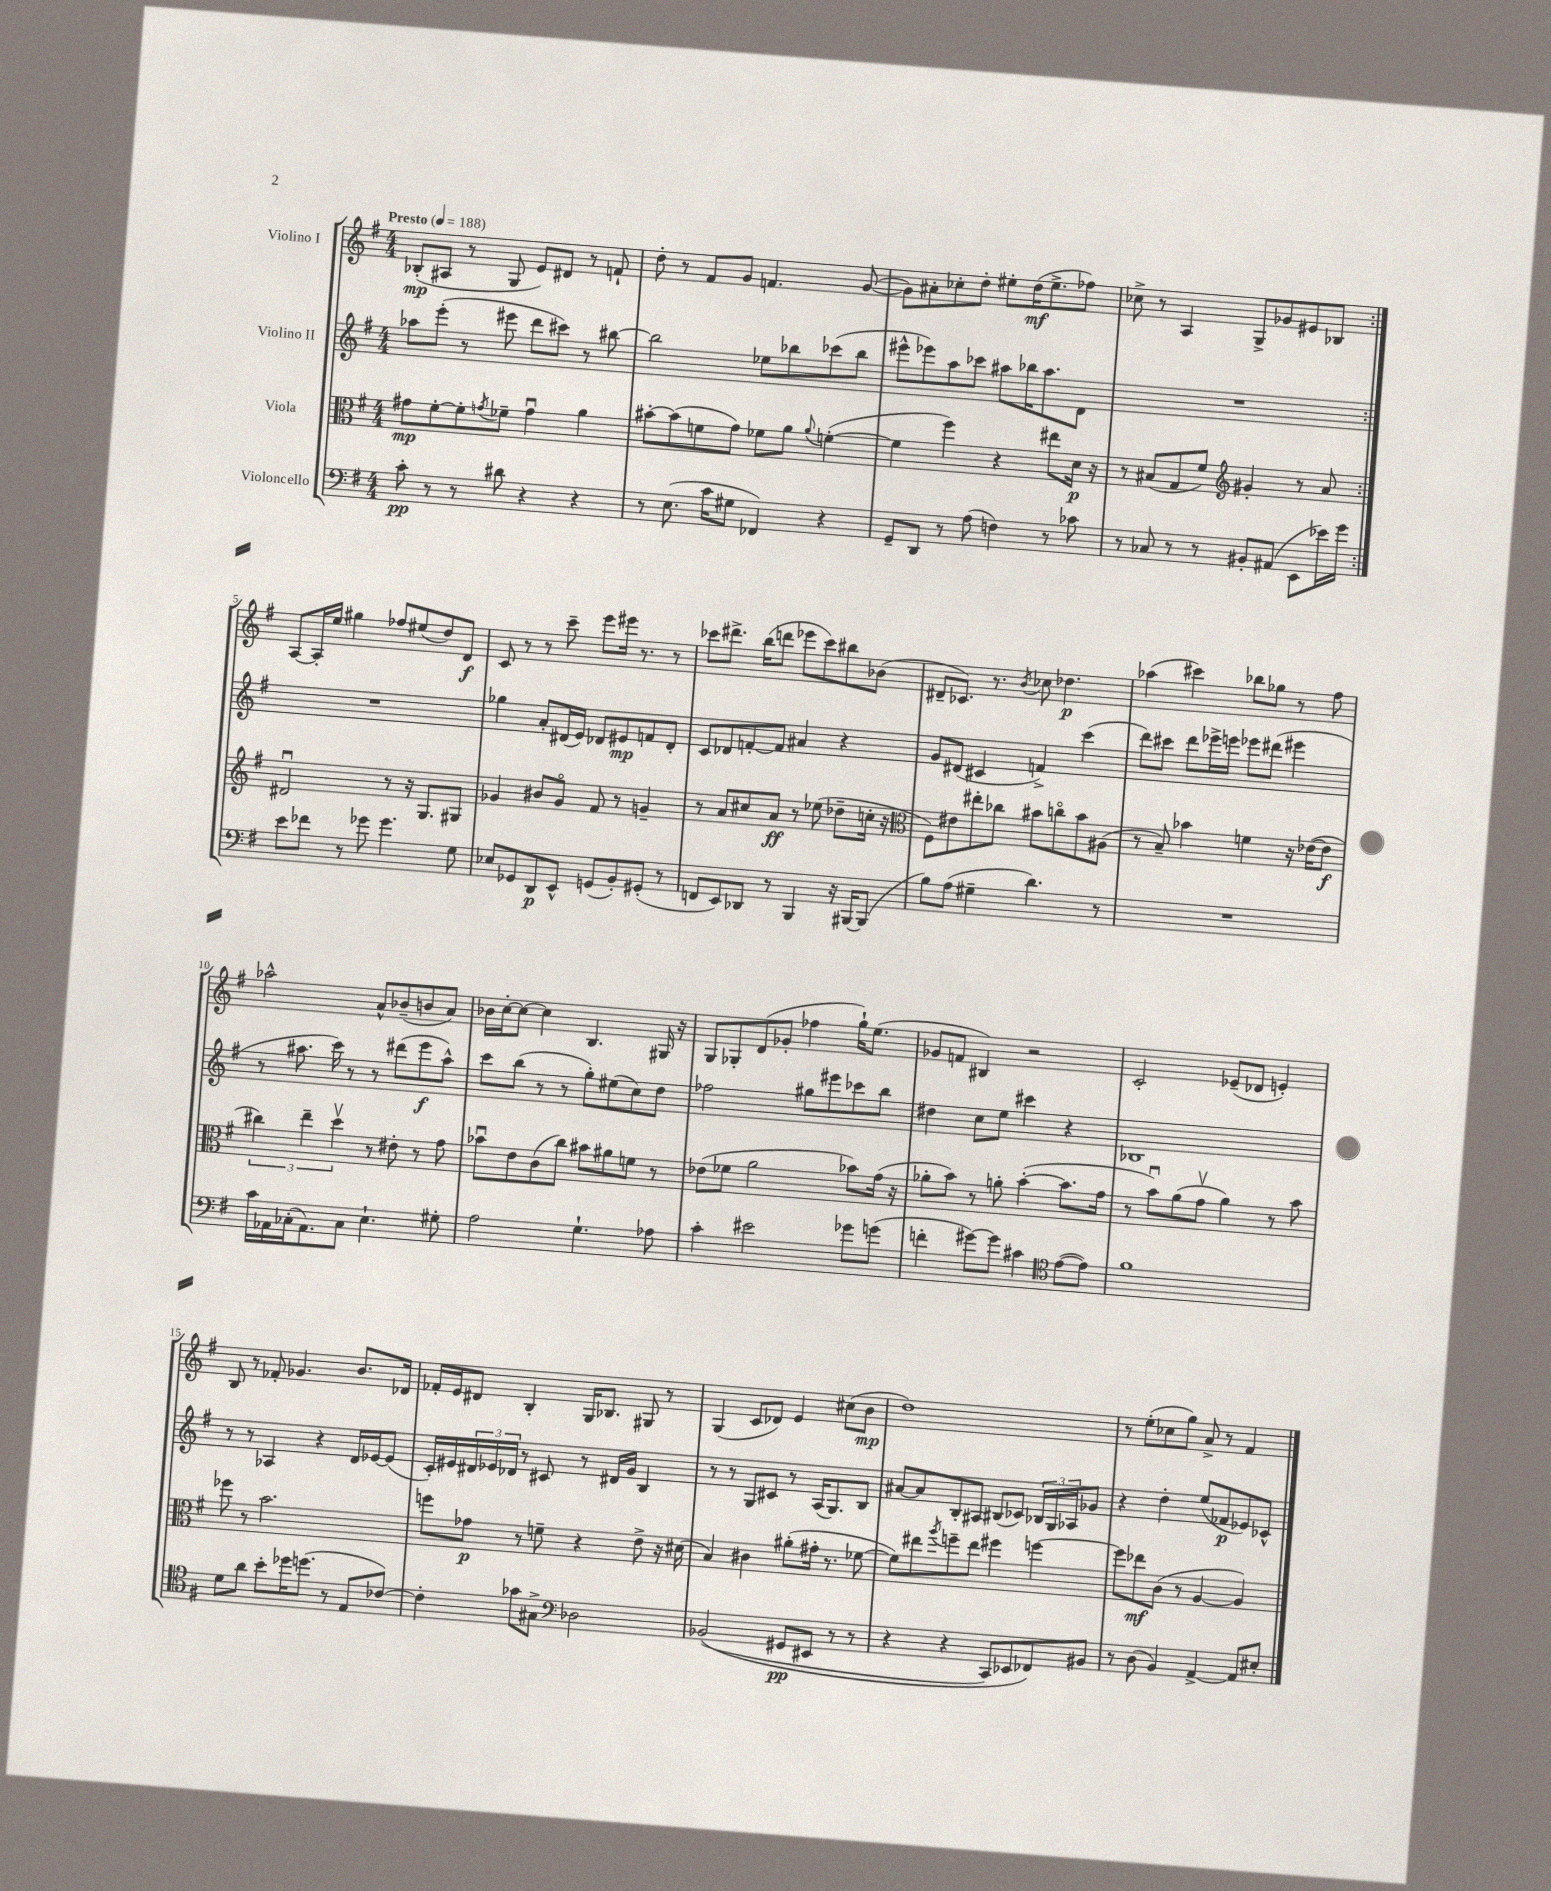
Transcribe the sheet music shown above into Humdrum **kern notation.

**kern	**kern	**kern	**kern
*staff4	*staff3	*staff2	*staff1
*clefF4	*clefC3	*clefG2	*clefG2
*k[f#]	*k[f#]	*k[f#]	*k[f#]
*M4/4	*M4/4	*M4/4	*M4/4
*MM188	*MM188	*MM188	*MM188
8c'	8g#	8aa-	(8B-'
8r	[8f#'	(8eee'	8A#
8r	8f#']	8r	8r
.	8qg	.	.
8d#	8f-~	8eee#	8G
4r	4gu	8ddd	8e)
.	.	8ccc#)	8d#
4r	4a	8r	8r
.	.	[8bb#	8f`
=	=	=	=
8r	[8b#'	2bb#]	8dd'
(8.E	(8b#]	.	8r
.	8f	.	8f#
16c	.	.	.
8G#	8g)	.	8g
4FF-)	8f-	8ee-	4.f
.	8a	8bb-	.
.	8qqa	.	.
4r	([4f'	(8ccc-	.
.	.	8bb-	([8g
=	=	=	=
8GG~	4f]	8eee#^^	8g])
8DD	.	8eee-)	8a#'
8r	4ff#)	8aa	8cc-'
(8A	.	8ccc-	8dd'
4F)	4r	8aa#	8ee#'
.	.	16bb-	(16dd
.	.	8.aa#	8.ee#^
8r	8ee#	.	.
8c-	16d	8d	8ff-)
.	16r	.	.
=	=	=	=
8r	8r	1r	8cc-^
8C-	(8B#	.	8r
8r	8G	.	4A
8r	8f#)	.	.
*	*clefG2	*	*
8BB#'	4g#'	.	8G^
(8AA#	.	.	8g-
8EE	8r	.	8e#
16e-)	8a	.	8B-
16g	.	.	.
=:|!	=:|!	=:|!	=:|!
8e	2d#u	1r	[8A
8f-	.	.	16A']
.	.	.	16ee
8r	.	.	4gg#
8g-	.	.	.
4.g-	8r	.	8ff-
.	16r	.	(8ee#
.	8.G	.	.
.	.	.	8dd)
8G	8G#	.	8d
=	=	=	=
8E-	4g-	4gg-	8c
8GG-	.	.	8r
8DD	8b#	8a'	8r
8EE^^	8g-o	(16d#	8ccc~
.	.	16e)	.
(8GG	8f#	8d-	8eee
8BB')	8r	8e#	16eee#
.	.	.	8.r
(8GG#'	4g~	8f	.
8r	.	8d-'	8r
=	=	=	=
8FF	8r	8c	8ccc-
8EE)	8a	8d-	8.ddd#^
8DD-	8cc#	[8f'	.
.	.	.	(16bb
8r	8a	8f]	8ddd
4BBB	8r	4a#	8eee-
.	(8ee-	.	8ccc-)
16r	8dd-~	4r	8bb#
[16BBB#	.	.	.
(8BBB#]	16cc'	.	(8b-
.	16r	.	.
=	=	=	=
*	*clefC3	*	*
8B)	8F#)	8g	8d#~
(8A	8e#	(8d#	8.c-)
4G#~	8ee#'	4c#	.
.	.	.	8.r
.	8cc-	.	.
.	.	.	8qb
4.d)	8b#	4f^)	8cc-
.	8cco	.	4.dd-
.	8b#	(4ccc	.
8r	(8A#	.	.
=	=	=	=
1r	8r	8ddd)	(4aa-
.	8B~)	8ccc#	.
.	4b-	8ddd	4ccc#)
.	.	16eee-^	.
.	.	16eee	.
.	4f	8eee-	8bb-
.	.	(8ddd#	8gg-
.	16r	4eee#	8r
.	([16e-	.	.
.	8e-]	.	8ff#
=	=	=	=
16c	6cc#)	8r	2aa-^^
16AA-	.	.	.
(16C-'	.	8.aa#	.
.	6ee~	.	.
8.AA-)	.	.	.
.	.	16ccc)	.
.	6ddv	.	.
8C-	.	8r	.
4.E`	8r	8r	8a^^
.	8e#'	(8ddd#	(8b-~
.	8r	8eee	8b
8G#'	8g	8aa#^^)	8a)
=	=	=	=
2A	8b-u	8ccc	16b-
.	.	.	[16cc'
.	8e	(8bb	8cc_
.	(8c	8r	4cc]
.	8cc)	8r	.
4.G`	8b#	8gg')	4.B
.	8a#	(8ee#	.
.	8f	8cc)	.
8A-	8r	8dd	16G#
.	.	.	16r
=	=	=	=
4c'	(8e-	2ff-	8G
.	8f-	.	8G-'
2e#	2a	.	(8d
.	.	.	8g-'
.	.	8gg#	4ff-
.	.	8eee#	.
8g-	8b-)	8ccc-	16gg`)
.	.	.	(8.ee
(8g	(16g	8bb	.
.	16r	.	.
=	=	=	=
4f'	8a-'	4dd#	8g-
.	8b)	.	8f
[8g#)	8r	8cc	4B#)
8g#]	8a'	8ee	.
4c#	([4b'	4ccc#	2r
*clefC4	*	*	*
([8e	8.b]	4r	.
8e])	.	.	.
.	16g	.	.
=	=	=	=
1f#	8r	1B-	2c'
.	8bu)	.	.
.	(8a	.	.
.	8gv	.	.
.	4a)	.	(8e-~
.	.	.	8d-
.	8r	.	4e')
.	8b	.	.
=	=	=	=
8d	8ff-	8r	8B
8a	8r	8r	8r
8b'	2.b	4A-	8f-'
16dd-	.	.	4.g-
(8.dd	.	.	.
.	.	4r	.
8r	.	.	.
8E	.	16d	8.b
.	.	[16e-	.
[8c-)	.	(8e-]	.
.	.	.	16d-
=	=	=	=
4c-']	8ff	16c')	16f-'
.	.	16e#	16e
.	8g-	24d#	8d#
.	.	24e-	.
.	.	24d-	.
8g-	8r	8r	4B'
8G#^	8f~	8c#	.
*clefF4	*	*	*
2D-	4r	8r	16G
.	.	.	8.B-
.	.	16d#	.
.	.	16g	.
.	8e^	4B	8G#
.	16r	.	8r
.	(16d#	.	.
=	=	=	=
&((2BB-	4B)	8r	(4G
.	.	8r	.
.	4c#	8G	8c
.	.	8c#	8d-)
8GG#	(8a#'	8r	4e
8EE#	16g#'	(16A	.
.	8.r	8.G)	.
8r	.	.	(8cc#
8r	[8f-	8B	8b
=	=	=	=
4r	8f-])	[8a#	1dd)
.	8ee#	8a#]	.
.	8qaa	.	.
4r	8ff~	8B'	.
.	8ee#	8A#	.
8CC)	4ff#	(8B#	.
8EE-	.	8c-)	.
8FF-&)	[4ff	24B-	.
.	.	24G	.
.	.	24A-	.
8BB#	.	8g-	.
=	=	=	=
8r	8ff]	4r	8r
(8D	8ee-	.	(8ee'
4BB)	(8c	4dd'	8cc-
.	8r	.	8gg)
[4AA^	[4A	(8ee	8a^
.	.	8f-	8r
8AA]	4A])	8e-)	4f#
8E#'	.	8c-^^	.
==	==	==	==
*-	*-	*-	*-
